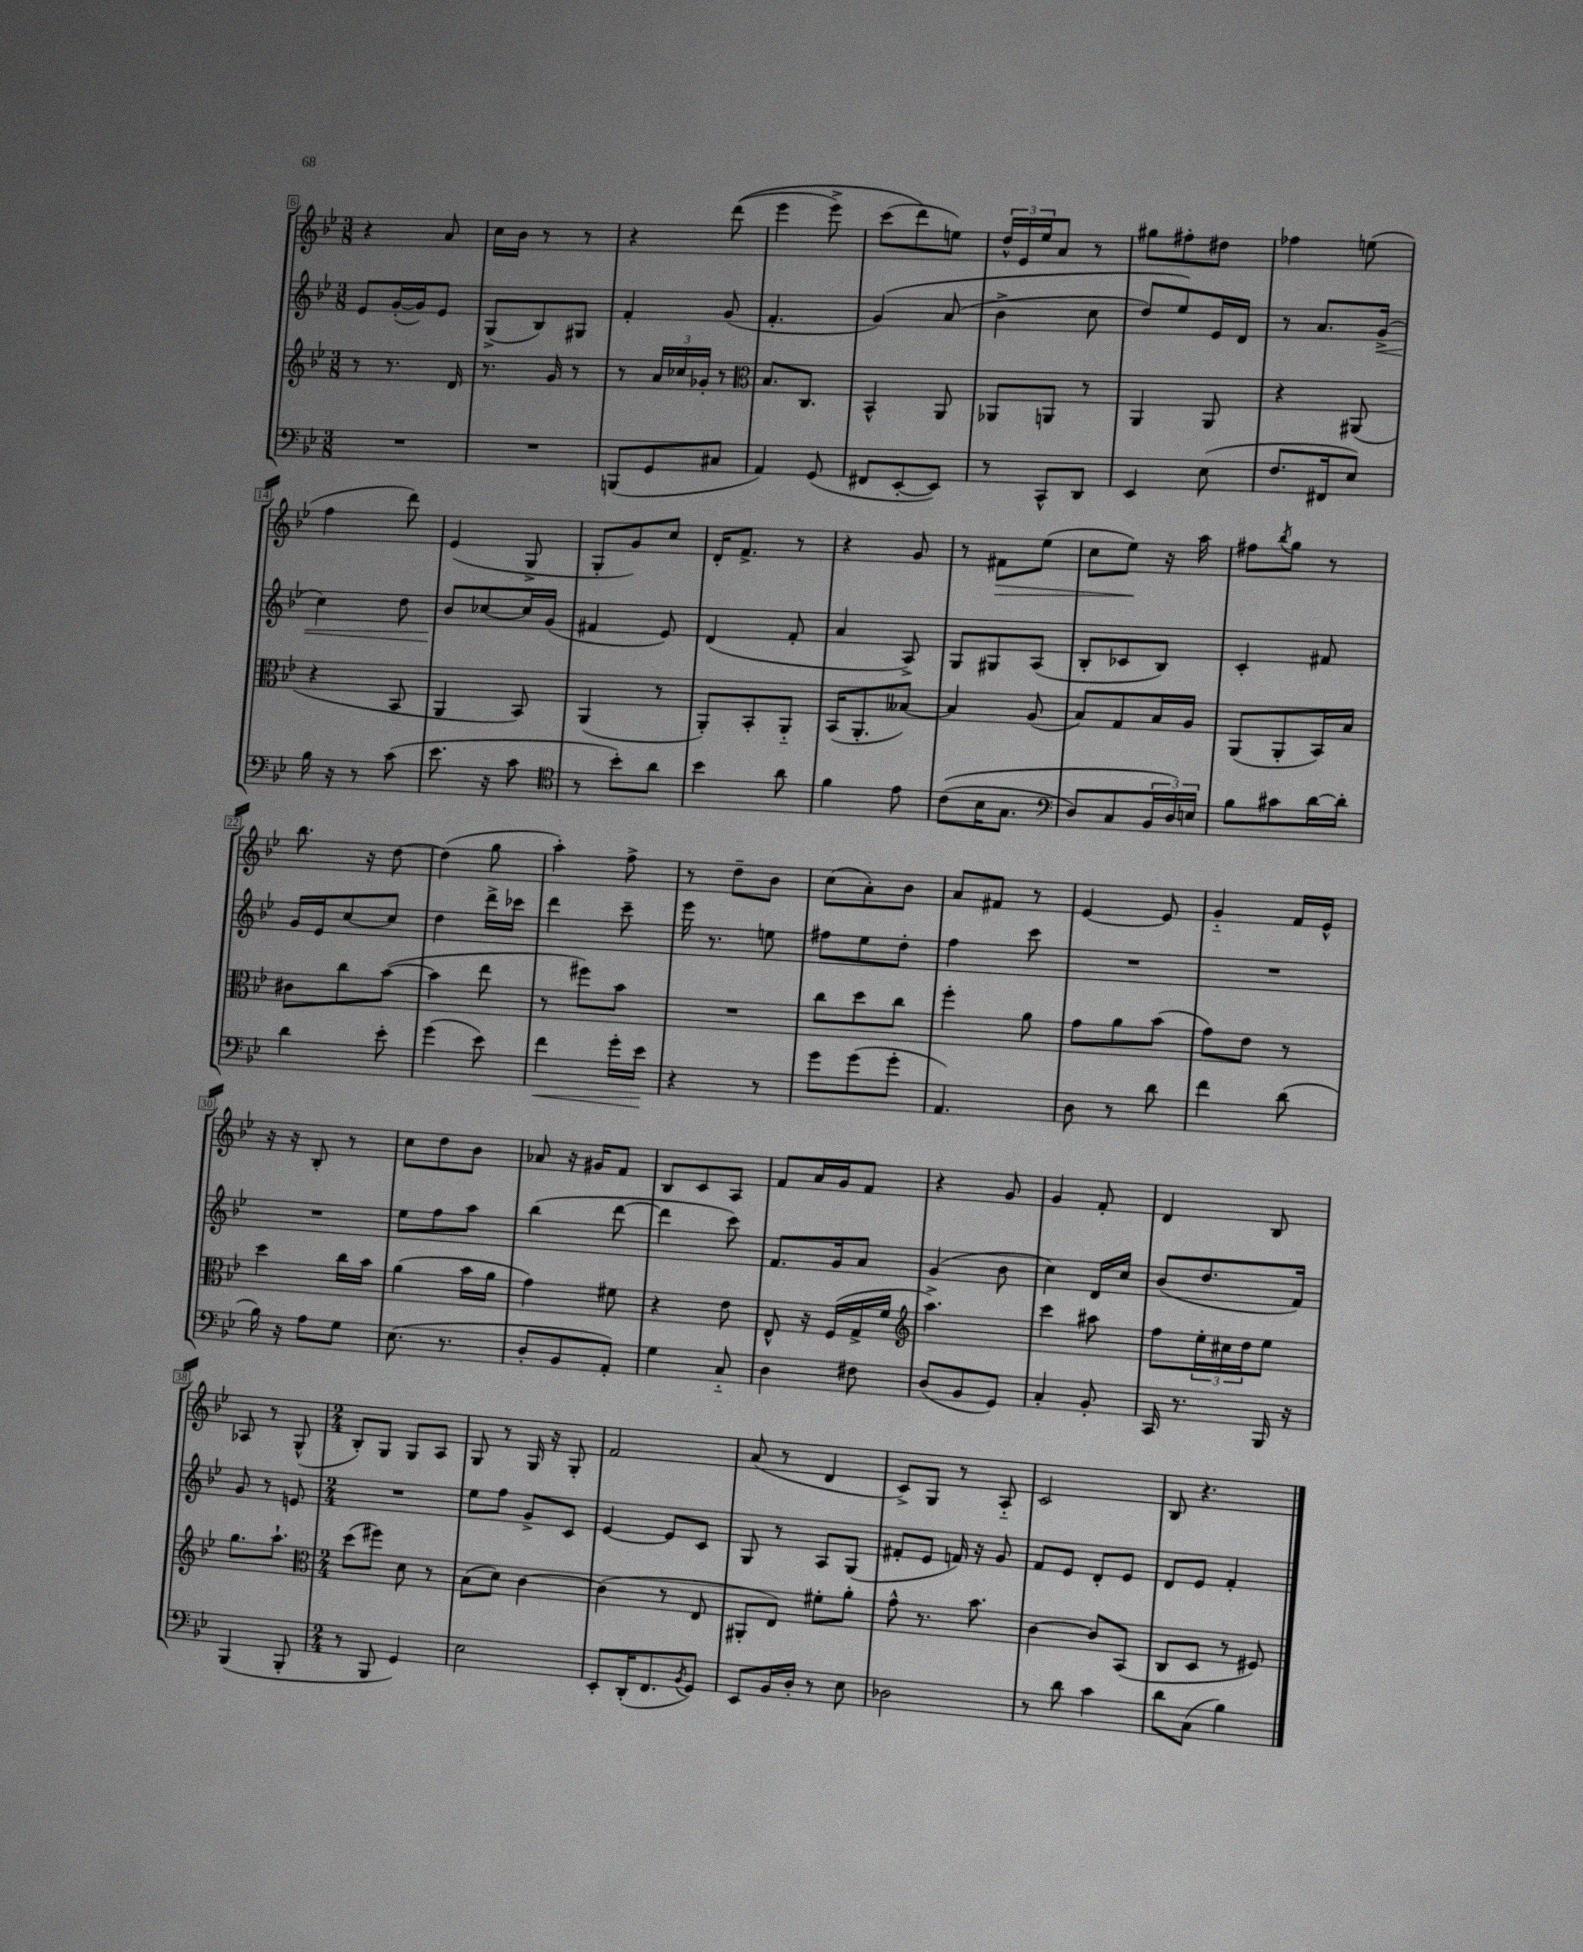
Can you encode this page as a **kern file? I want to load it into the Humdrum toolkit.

**kern	**kern	**kern	**kern
*staff4	*staff3	*staff2	*staff1
*clefF4	*clefG2	*clefG2	*clefG2
*k[b-e-]	*k[b-e-]	*k[b-e-]	*k[b-e-]
*M3/8	*M3/8	*M3/8	*M3/8
4.r	8r	8e-/L	4r
.	8.r	([16g'/L	.
.	.	16g/]J)	.
.	.	8e-/J	8a/
.	16d/	.	.
=	=	=	=
4.r	8.r	(8G^/L	16cc\LL
.	.	.	16b-\JJ
.	.	8B-/)	8r
.	16g/	.	.
.	8r	8G#/J	8r
=	=	=	=
(8BBB/L	8r	4f'/	4r
8GG/	24a/LL	.	.
.	24cc-/	.	.
.	24g-'/JJ	.	.
8C#/J	8r	(8g/	&((8ddd\
=	=	=	=
*	*clefC3	*	*
4AA/)	8.B-/L	4.f'/	4eee-\
.	8.C/J	.	.
(8GG/	.	.	8eee-^\)
=	=	=	=
8FF#/L	4BB-^^/	&(4g/)	(8ccc\L
[8EE-'/	.	.	8ddd\&)
8EE-/]J)	8AA/	(8a/	8ee\J)
=	=	=	=
8r	8AA-/L	4b-^\	24dd^^/LL
.	.	.	24e-/
.	.	.	24ee-/J
8CC^^/L	8AA/J	.	8a/J
8DD/J	8r	8cc\	8r
=	=	=	=
4EE-/	4AA/	8dd/L)	8gg#\L
.	.	8ee-/&)	8ff#'\
(8E-\	8AA/	16e-/L	8dd#\J
.	.	16d/JJ	.
=	=	=	=
8.F/L	4r	8r	4ff-\
.	.	8.a/L	.
16FF#/k	.	.	.
8E-/J)	(8AA#/	.	(8ee\
.	.	(16g^/Jk	.
=	=	=	=
16B-\	4r	4cc\)	4ff\
16r	.	.	.
8r	.	.	.
(8c\	8BB-/	8dd\	8ddd\)
=	=	=	=
8.e-\	4AA/	8b-/L	(4e-/
.	.	[8cc-/	.
16r	.	.	.
8c\	8BB-/)	16cc-/]L	8G^/
.	.	(16g/JJ	.
=	=	=	=
*clefC4	*	*	*
8r	(4AA/	4f#/	8G'/L
8b-'\L)	.	.	8g/)
8a\J	8r	8e-/)	8cc/J
=	=	=	=
4b-\	8AA'/L)	(4d/	16d'/LK
.	.	.	8.f^/J
.	8BB-'/	.	.
8a\	8AA'~/J	8f'/	8r
=	=	=	=
4f\	(16BB-/LK	4a/	4r
.	8.AA'/	.	.
8e-\	[8B--/J)	8A^/)	8g/
=	=	=	=
&((8c\L	4B--/]	8G/L	8r
16B-\K	.	8G#/	8f#\L
8.G\J	.	.	.
.	(8A/	(8A/J	(8ee-\J
=	=	=	=
*clefF4	*	*	*
8D/L)	8B-/L)	8B-'/L	8cc\L
8C/	8G/	8c-/	8ee-\J)
24BB-/L	16B-/L	8B-/J)	16r
24D/&)	.	.	.
.	16A/JJ	.	16aa\
24E/JJ	.	.	.
=	=	=	=
8B-\L	(8AA/L	4c'/	8ff#\L
.	.	.	8qbb-/
8c#\	8AA'/	.	8gg\J
[16d\L	16BB-/L)	8f#/	8r
16d'\]JJ	16B-/JJ	.	.
=	=	=	=
4d\	8c#\L	16g/LL	8.bb-\
.	.	16e-/J	.
.	8cc\	[8cc/	.
.	.	.	16r
8e-'\	([8b-\J	8cc/]J	[8dd\
=	=	=	=
(4g\	4b-\]	4dd\	(4dd\]
8e-\)	8ee-\	16ddd^\LL	8gg\
.	.	16ccc-\JJ	.
=	=	=	=
4f\	8r	4ddd\	4aa'\)
.	8ff#\L)	.	.
16g'\LL	8b-\J	8ccc~\	8ff^\
16e-\JJ	.	.	.
=	=	=	=
4r	4.r	16eee-\	8r
.	.	8.r	.
.	.	.	8dd~\L
8r	.	8ee\	8b-\J
=	=	=	=
8g\L	8cc\L	8ff#\L	(8cc\L
(8g\	8dd\	8ee-\	8a'\)
8g'\J	8cc\J	8dd'\J	8b-\J
=	=	=	=
4.AA/)	4ff'\	4ff\	8a/L
.	.	.	8f#/J
.	8a\	8ccc\	8r
=	=	=	=
8D\	8g\L	4.r	[4e-/
8r	8a\	.	.
8d\	(8b-\J	.	8e-/]
=	=	=	=
4f\	8g\L)	4.r	4g'~/
.	8e-\J	.	.
(8d\	8r	.	16f/LL
.	.	.	16e-^^/JJ
=	=	=	=
16B-\)	4dd\	4.r	16r
16r	.	.	16r
8A\L	.	.	8B-'/
8G\J	16cc\LL	.	8r
.	16b-\JJ	.	.
=	=	=	=
(8.E-\	(4a\	8ee-\L	8cc\L
.	.	8ff\	8dd\
8.r	.	.	.
.	16b-\LL	8aa\J	8b-\J
.	16a\JJ	.	.
=	=	=	=
8D'/L	4g\)	(4bb-\	8a-/
8BB-/	.	.	16r
.	.	.	16g#/LK
8AA'/J)	8f#\	[8ddd\	8f/J
=	=	=	=
4G\	4r	4ddd\]	8B-/L
.	.	.	8c/
8C'~/	8e-\	8ccc\)	8A/J
=	=	=	=
4D\	8E-^^/	8.f/L	8f/L
.	16r	.	16a/L
.	(16F/LL	16g/k	16g/J
8F#\	16G^/	8a/J	8f/J
.	16f/JJ	.	.
=	=	=	=
*	*clefG2	*	*
(8D/L	4.aa^\)	(4g/	4r
8BB-/	.	.	.
8GG/J)	.	8b-\	8g/
=	=	=	=
4C'/	4ccc\	4cc\)	4g/
8BB-'/	8aa#\	16d/LL	8f'/
.	.	16cc/JJ	.
=	=	=	=
16CC/	8ff\L	(8b-/L	4d/
8.r	.	.	.
.	24ee-'\L	8.dd/	.
.	24cc#\	.	.
.	24dd\J	.	.
16BBB-/	8ee-\J	.	8B-/
16r	.	16f/Jk)	.
=	=	=	=
(4BBB-/	8.gg\L	8g/	8A-/
.	.	8r	8r
.	8.aa`\J	.	.
8BBB-'/	.	8e/	(8G^^/
=	=	=	=
*	*clefC3	*	*
*M2/4	*M2/4	*M2/4	*M2/4
8r	(8dd\L	2r	8B-'/L)
8BBB-/	8ff#\J)	.	8G/J
4GG/)	8d\	.	8G/L
.	8r	.	8A/J
=	=	=	=
2E-\	(8B-\L	8ee-\L	8G/
.	8d\J)	8ff\J	8r
.	[4c\	8g^/L	16G/
.	.	.	16r
.	.	8c/J	8G'/
=	=	=	=
8EE-'/L	(4c\]	[4e-/	2f/
(16DD'/K	.	.	.
8.FF/	.	.	.
.	8r	8e-/]L	.
8qBB-/	.	.	.
8GG/J)	8E-/	8c/J	.
=	=	=	=
8EE-/L	8AA#'/L	8G/	(8a/
16BB-/L	8E-/J)	8r	8r
16D'/JJ	.	.	.
8r	8f#'\L	8A/L	4d/
8E-\	8a'\J	(8G/J	.
=	=	=	=
2D-\	8g^^\	8f#'/L	8c^/L)
.	8.r	8e-/J	8G/J
.	.	16f/)	8r
.	8.b-\	16r	.
.	.	8g/	8A'~/
=	=	=	=
8r	[4c\	8f/L	2c/
8d\	.	8e-/J	.
4c\	8c/]L	8d'/L	.
.	(8BB-/J	8e-/J	.
=	=	=	=
8d\L	8C/L	8d/L	8B-/
(8C\J	8D/J	8e-/J	4.r
4B-\)	8r	4f'/	.
.	8F#/)	.	.
==	==	==	==
*-	*-	*-	*-
